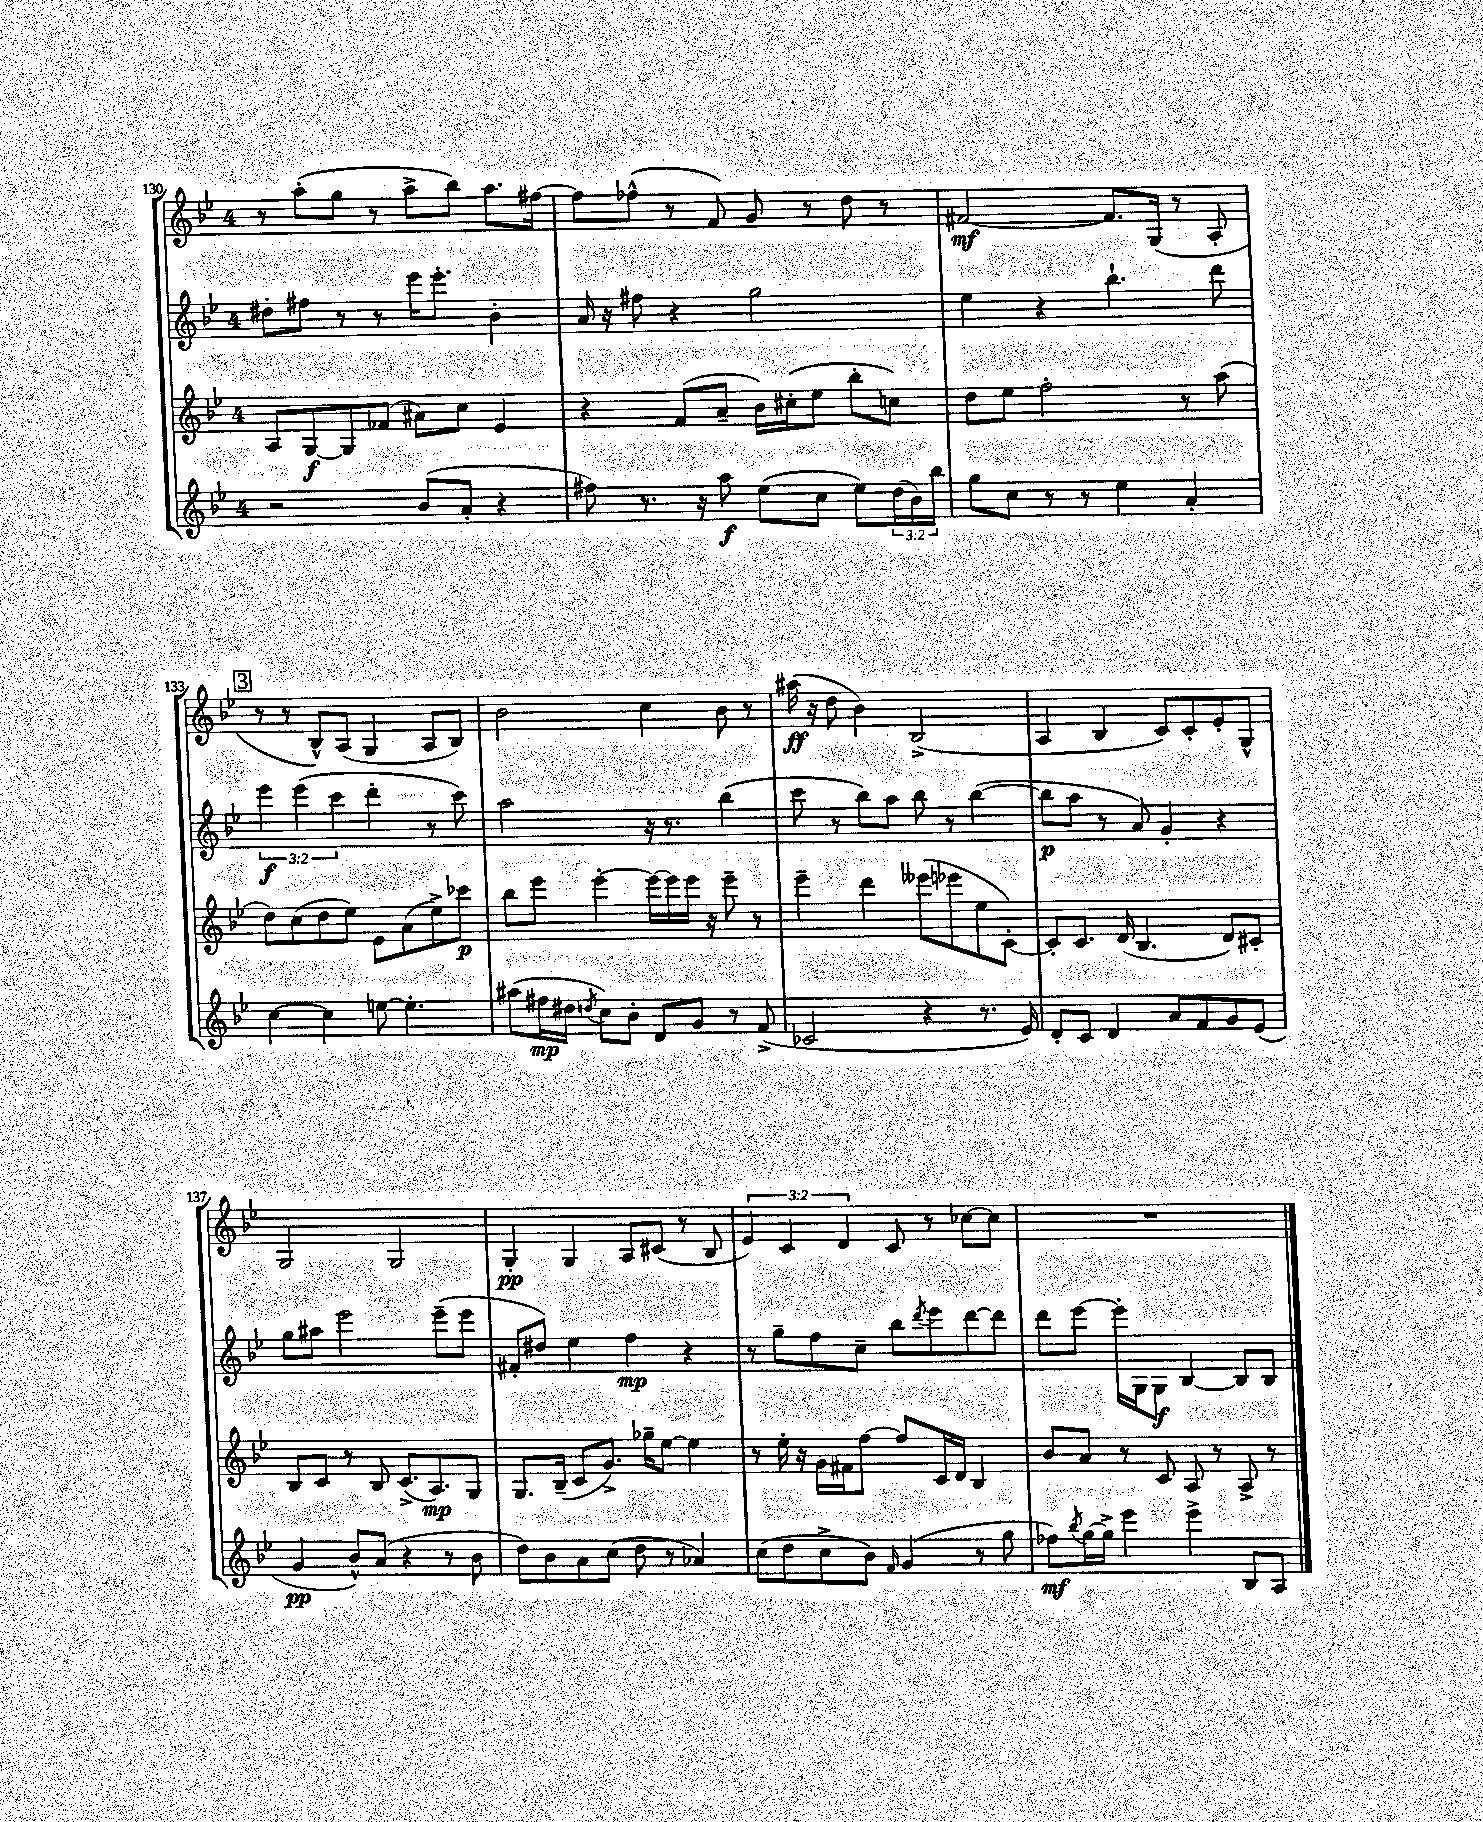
<<
\new StaffGroup <<
\new Staff = "s0" {
    \clef treble \key bes \major \once \override Staff.TimeSignature.style = #'single-digit \time 4/4 \override Staff.TupletNumber.text = #tuplet-number::calc-fraction-text
    r8 a''8-.( g''8 r8 a''8-> bes''8) a''8. fis''16~ |
    fis''8 fes''8-^( r8 f'8) g'8 r8 d''8 r8 |
    fis'2~\mf fis'8. g16( r8 a8-. |
    \mark \markup { \box "3" } r8 r8 bes8-^) a8( g4 a8 bes8) |
    bes'2 c''4 bes'8 r8 |
    ais''16\ff( r16 d''8 bes'4) bes2->( |
    a4 bes4 c'8) c'8-. ees'8-. g8-^ |
    g2 g2 |
    g4-.\pp g4 a8 cis'8( r8 bes8 |
    \tuplet 3/2 { ees'4) c'4 d'4 } c'8 r8 ces''8~ ces''8 |
    R1 \bar "|." |
}
\new Staff = "s1" {
    \clef treble \key bes \major \once \override Staff.TimeSignature.style = #'single-digit \time 4/4 \override Staff.TupletNumber.text = #tuplet-number::calc-fraction-text
    dis''8-. fis''8 r8 r8 ees'''16 ees'''8.-. bes'4-. |
    a'16 r16 fis''8 r4 g''2 |
    ees''4 r4 bes''4.-! d'''8 |
    \mark \markup { \box "3" } \tuplet 3/2 { ees'''4\f ees'''4( c'''4 } d'''4-. r8 c'''8) |
    a''2 r16 r8. bes''4( |
    c'''8 r8 bes''8) a''8 bes''8 r8 bes''4~( |
    bes''8\p a''8 r8 a'8) g'4-. r4 |
    g''8 ais''8 ees'''2 ees'''8--( ees'''8 |
    fis'8-. dis''8) ees''4 f''4\mp r4 |
    r8 g''8-- f''8 c''8-- bes''8 \acciaccatura { d'''8 } ees'''8 d'''8~ d'''8 |
    d'''8 ees'''8~ ees'''16-. g16 g8\f bes4~ bes8 bes8 \bar "|." |
}
\new Staff = "s2" {
    \clef treble \key bes \major \once \override Staff.TimeSignature.style = #'single-digit \time 4/4
    a8 g8~\f g8 fes'8( ais'8) c''8 ees'4 |
    r4 f'8( a'8-- bes'16) cis''16-.( ees''8 bes''8-. c''8) |
    d''8 ees''8 f''2-. r8 a''8( |
    \mark \markup { \box "3" } d''8) c''8( d''8 ees''8) ees'8 a'8( ees''8->) ces'''8\p |
    bes''8 ees'''8 ees'''4~-. ees'''16~ ees'''16 ees'''16 r16 ees'''8-- r8 |
    ees'''4-- d'''4 eeses'''8( ees'''8 ees''8 c'8~-.) |
    c'8-. c'8. d'16( bes4. d'8) cis'8-. |
    bes8 c'8 r8 bes8 c'8.->( a8.\mp) g8 |
    g8. bes16--( c'8 g'8.->) ges''16-- ees''8~ ees''4 |
    r8 ees''16-. r16 g'16 fis'16 f''8~ f''8 c'16 d'16 bes4 |
    bes'8 a'8 r8 c'8 a8 r8 a8-> r8 \bar "|." |
}
\new Staff = "s3" {
    \clef treble \key bes \major \once \override Staff.TimeSignature.style = #'single-digit \time 4/4 \override Staff.TupletNumber.text = #tuplet-number::calc-fraction-text
    r2 bes'8( a'8-. r4 |
    fis''8) r8. r16 a''8\f ees''8( c''8 ees''8) \tuplet 3/2 { d''16( bes'16) bes''16 } |
    g''8 c''8 r8 r8 ees''4 a'4-. |
    \mark \markup { \box "3" } c''4~ c''4 e''8~ e''4.-. |
    ais''8( fis''16\mp dis''16 \acciaccatura { d''8 } c''8) bes'8-. d'8 g'8 r8 f'8->( |
    ces'2 r4 r8. ees'16) |
    d'8-. c'8 d'4 a'8 f'8 g'8 ees'8( |
    g'4\pp bes'8-^) a'8( r4 r8 bes'8 |
    d''8) bes'8 a'8 c''8( d''8 r8 aes'4) |
    c''8( d''8 c''8-> bes'8) \grace { f'16 } g'4( r8 g''8 |
    fes''8\mf) \acciaccatura { bes''8 } g''16~ g''16-> ees'''4 ees'''4-> bes8 a8 \bar "|." |
}
>>
>>
\layout { \context { \Score currentBarNumber = #130 } }
